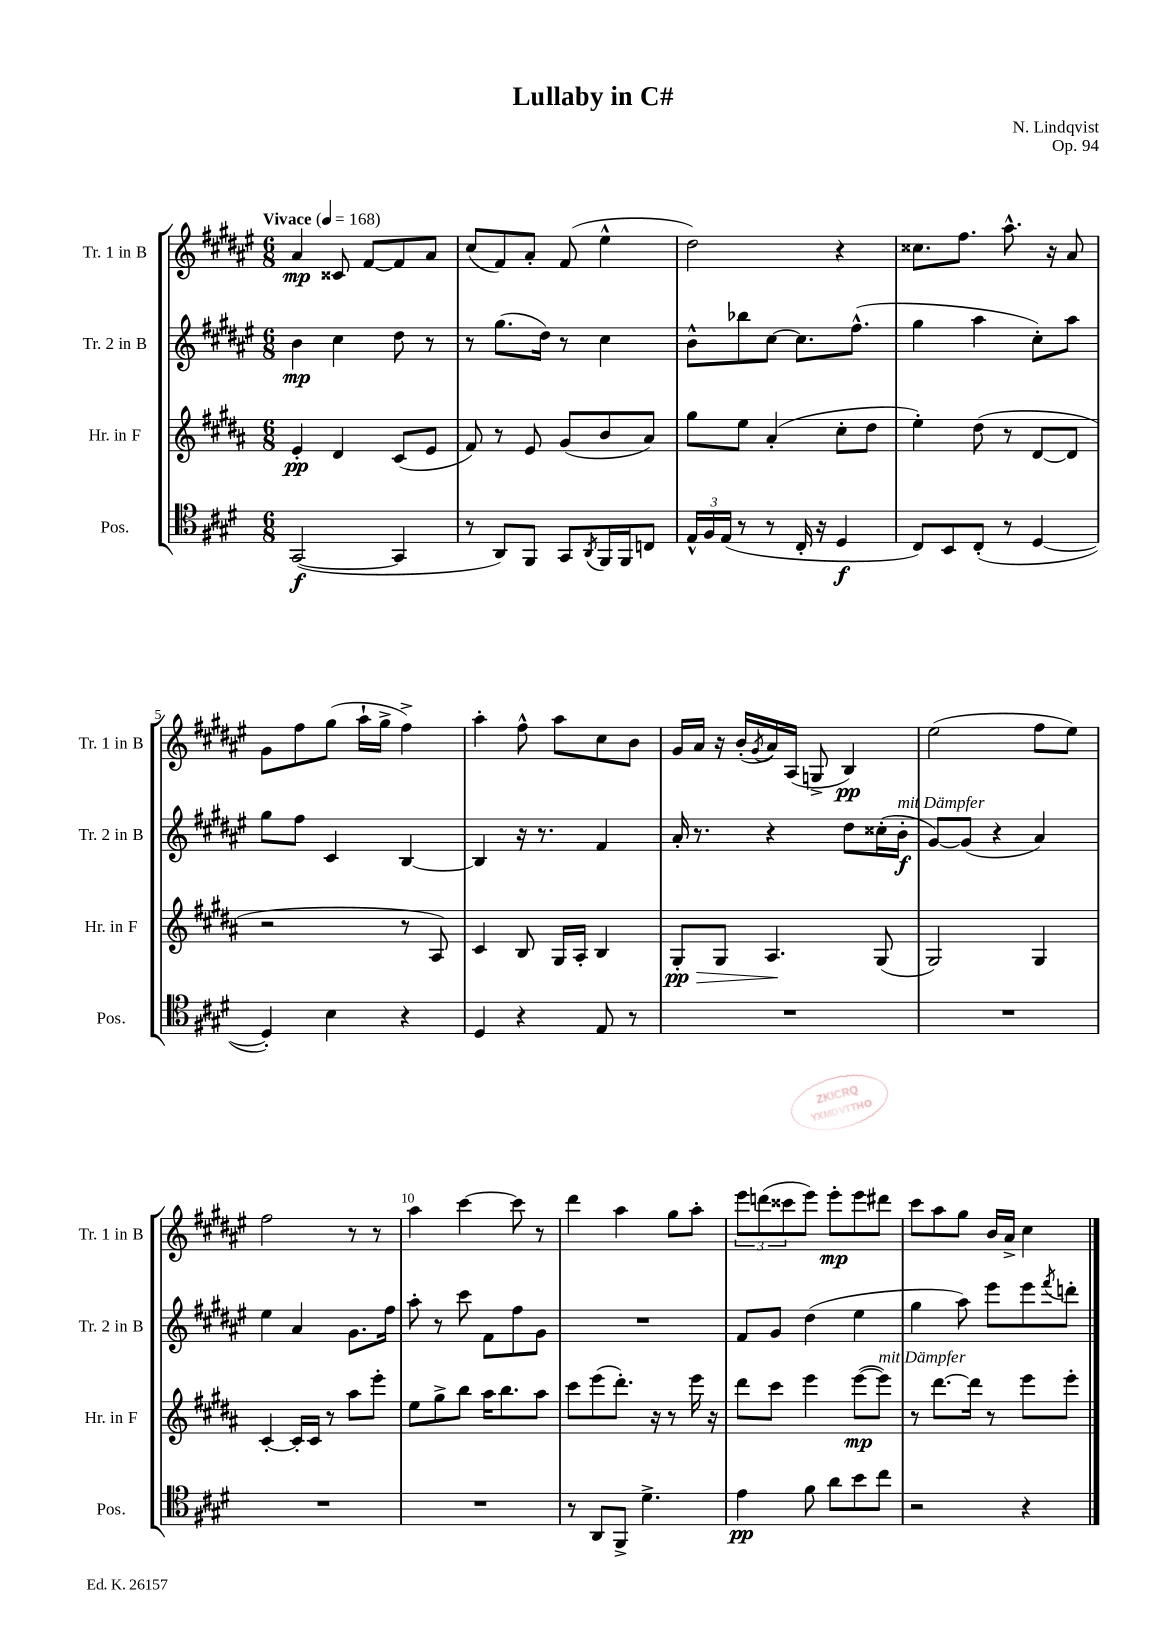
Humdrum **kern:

**kern	**dynam	**kern	**dynam	**kern	**dynam	**kern	**dynam
*part4	*part4	*part3	*part3	*part2	*part2	*part1	*part1
*staff4	*staff4	*staff3	*staff3	*staff2	*staff2	*staff1	*staff1
*I"Pos.	*	*I"Hr. in F	*	*I"Tr. 2 in B	*	*I"Tr. 1 in B	*
*I'Pos.	*	*I'Hr. in F	*	*I'Tr. 2 in B	*	*I'Tr. 1 in B	*
*clefC4	*	*clefG2	*	*clefG2	*	*clefG2	*
*k[f#c#g#d#]	*	*k[f#c#g#d#a#]	*	*k[f#c#g#d#a#e#]	*	*k[f#c#g#d#a#e#]	*
*M6/8	*	*M6/8	*	*M6/8	*	*M6/8	*
*MM168	*	*MM168	*	*MM168	*	*MM168	*
=1	=1	=1	=1	=1	=1	=1	=1
!	!	!	!	!	!	!LO:TX:a:B:t=Vivace	!
([2GG#/	f	4e'/	pp	4b\	mp	4a#/	mp
.	.	4d#/	.	4cc#\	.	8c##X/	.
.	.	.	.	.	.	[8f#/L	.
4GG#/]	.	(8c#/L	.	8dd#\	.	8f#/]	.
.	.	8e/J	.	8r	.	8a#/J	.
=2	=2	=2	=2	=2	=2	=2	=2
8r	.	8f#/)	.	8r	.	(8cc#/L	.
8AA/L)	.	8r	.	(8.gg#\L	.	8f#/)	.
8FF#/J	.	8e/	.	.	.	8a#'/J	.
.	.	.	.	16dd#\Jk)	.	.	.
8GG#/L	.	(8g#/L	.	8r	.	(8f#/	.
8qAA/	.	.	.	.	.	.	.
16FF#/L	.	8b/	.	4cc#\	.	4ee#^^\	.
16FF#/J	.	.	.	.	.	.	.
8Cn/J	.	8a#/J)	.	.	.	.	.
=3	=3	=3	=3	=3	=3	=3	=3
24E^^/LL	.	8gg#\L	.	8b^^\L	.	2dd#\)	.
24F#/	.	.	.	.	.	.	.
(24E/JJ	.	.	.	.	.	.	.
8r	.	8ee\J	.	8bb-X\	.	.	.
8r	.	(4a#'/	.	[8cc#\J	.	.	.
16C#'/	.	.	.	8.cc#\L]	.	.	.
16r	.	.	.	.	.	.	.
4D#/	f	8cc#'\L	.	.	.	4r	.
.	.	.	.	(8.ff#^^\J	.	.	.
.	.	8dd#\J	.	.	.	.	.
=4	=4	=4	=4	=4	=4	=4	=4
8C#/L)	.	4ee'\)	.	4gg#\	.	8.cc##X\L	.
8BB/	.	.	.	.	.	.	.
.	.	.	.	.	.	8.ff#\J	.
(8C#'/J	.	(8dd#\	.	4aa#\	.	.	.
8r	.	8r	.	.	.	8.aa#^^\	.
[4D#/	.	[8d#/L	.	8cc#'\L)	.	.	.
.	.	.	.	.	.	16r	.
.	.	8d#/J]	.	8aa#\J	.	8a#/	.
!!LO:LB:g=z
=5	=5	=5	=5	=5	=5	=5	=5
4D#'/])	.	2r	.	8gg#\L	.	8g#\L	.
.	.	.	.	8ff#\J	.	8ff#\	.
4B\	.	.	.	4c#/	.	(8gg#\J	.
.	.	.	.	.	.	16aa#`\LL	.
.	.	.	.	.	.	16gg#^\JJ	.
4r	.	8r	.	[4B/	.	4ff#^\)	.
.	.	8A#/)	.	.	.	.	.
=6	=6	=6	=6	=6	=6	=6	=6
4D#/	.	4c#/	.	4B/]	.	4aa#'\	.
4r	.	8B/	.	16r	.	8ff#^^\	.
.	.	.	.	8.r	.	.	.
.	.	16G#/LL	.	.	.	8aa#\L	.
.	.	16A#'/JJ	.	.	.	.	.
8E/	.	4B/	.	4f#/	.	8cc#\	.
8r	.	.	.	.	.	8b\J	.
=7	=7	=7	=7	=7	=7	=7	=7
!	!	!	!LO:HP:b	!	!	!	!
2.r	.	8G#'/L	> pp	16a#'/	.	16g#/LL	.
.	.	.	.	8.r	.	16a#/JJ	.
.	.	8G#/J	.	.	.	16r	.
.	.	.	.	.	.	(16b'/LL	.
.	.	.	.	.	.	8qg#/	.
.	.	4.A#/	.	4r	.	16a#/)	.
.	.	.	.	.	.	(16A#/JJ	.
.	.	.	.	.	.	8Gn^/	.
.	.	.	.	8dd#\L	.	4B/)	pp
.	.	(8G#/	]	(16cc##X'\L	.	.	.
!	!	!	!	!LO:TX:a:i:t=mit Dämpfer	!	!	!
.	.	.	.	16b'\JJ	f	.	.
=8	=8	=8	=8	=8	=8	=8	=8
2.r	.	2G#/)	.	[8g#/L)	.	(2ee#\	.
.	.	.	.	(8g#/J]	.	.	.
.	.	.	.	4r	.	.	.
.	.	4G#/	.	4a#/)	.	8ff#\L	.
.	.	.	.	.	.	8ee#\J)	.
!!LO:LB:g=z
=9	=9	=9	=9	=9	=9	=9	=9
2.r	.	[4c#'/	.	4ee#\	.	2ff#\	.
.	.	16c#'/LL]	.	4a#/	.	.	.
.	.	16c#/JJ	.	.	.	.	.
.	.	8r	.	.	.	.	.
.	.	8aa#\L	.	8.g#\L	.	8r	.
.	.	8eee'\J	.	.	.	8r	.
.	.	.	.	16ff#\Jk	.	.	.
=10	=10	=10	=10	=10	=10	=10	=10
2.r	.	8ee\L	.	8aa#'\	.	4aa#\	.
.	.	8gg#^\	.	8r	.	.	.
.	.	8bb\J	.	8ccc#\	.	[4ccc#\	.
.	.	16aa#\KL	.	8f#\L	.	.	.
.	.	8.bb\	.	.	.	.	.
.	.	.	.	8ff#\	.	8ccc#\]	.
.	.	8aa#\J	.	8g#\J	.	8r	.
=11	=11	=11	=11	=11	=11	=11	=11
8r	.	8ccc#\L	.	2.r	.	4ddd#\	.
8AA/L	.	(8eee\	.	.	.	.	.
8FF#^/J	.	8.ddd#'\J)	.	.	.	4aa#\	.
4.d#^\	.	.	.	.	.	.	.
.	.	16r	.	.	.	.	.
.	.	8r	.	.	.	8gg#\L	.
.	.	16eee\	.	.	.	8aa#'\J	.
.	.	16r	.	.	.	.	.
=12	=12	=12	=12	=12	=12	=12	=12
4e\	pp	8ddd#\L	.	8f#/L	.	12eee#\L	.
.	.	.	.	.	.	(12dddn\	.
.	.	8ccc#\J	.	8g#/J	.	.	.
.	.	.	.	.	.	12ccc##X\	.
8f#\	.	4eee\	.	(4dd#\	.	8eee#\J)	.
8a\L	.	.	.	.	.	8eee#'\L	mp
8b\	.	([8eee\L	mp	4ee#\	.	8eee#\	.
!	!	!LO:TX:a:i:t=mit Dämpfer	!	!	!	!	!
8cc#\J	.	8eee\J])	.	.	.	8ddd#X\J	.
=13	=13	=13	=13	=13	=13	=13	=13
2r	.	8r	.	4gg#\	.	8ccc#\L	.
.	.	[8.ddd#\L	.	.	.	8aa#\	.
.	.	.	.	8aa#\)	.	8gg#\J	.
.	.	16ddd#\Jk]	.	.	.	.	.
.	.	8r	.	8eee#\L	.	16b/LL	.
.	.	.	.	.	.	16a#^/JJ	.
4r	.	8eee\L	.	8eee#\	.	4cc#\	.
.	.	.	.	8qfff#/	.	.	.
.	.	8eee'\J	.	8dddn'\J	.	.	.
==	==	==	==	==	==	==	==
*-	*-	*-	*-	*-	*-	*-	*-
